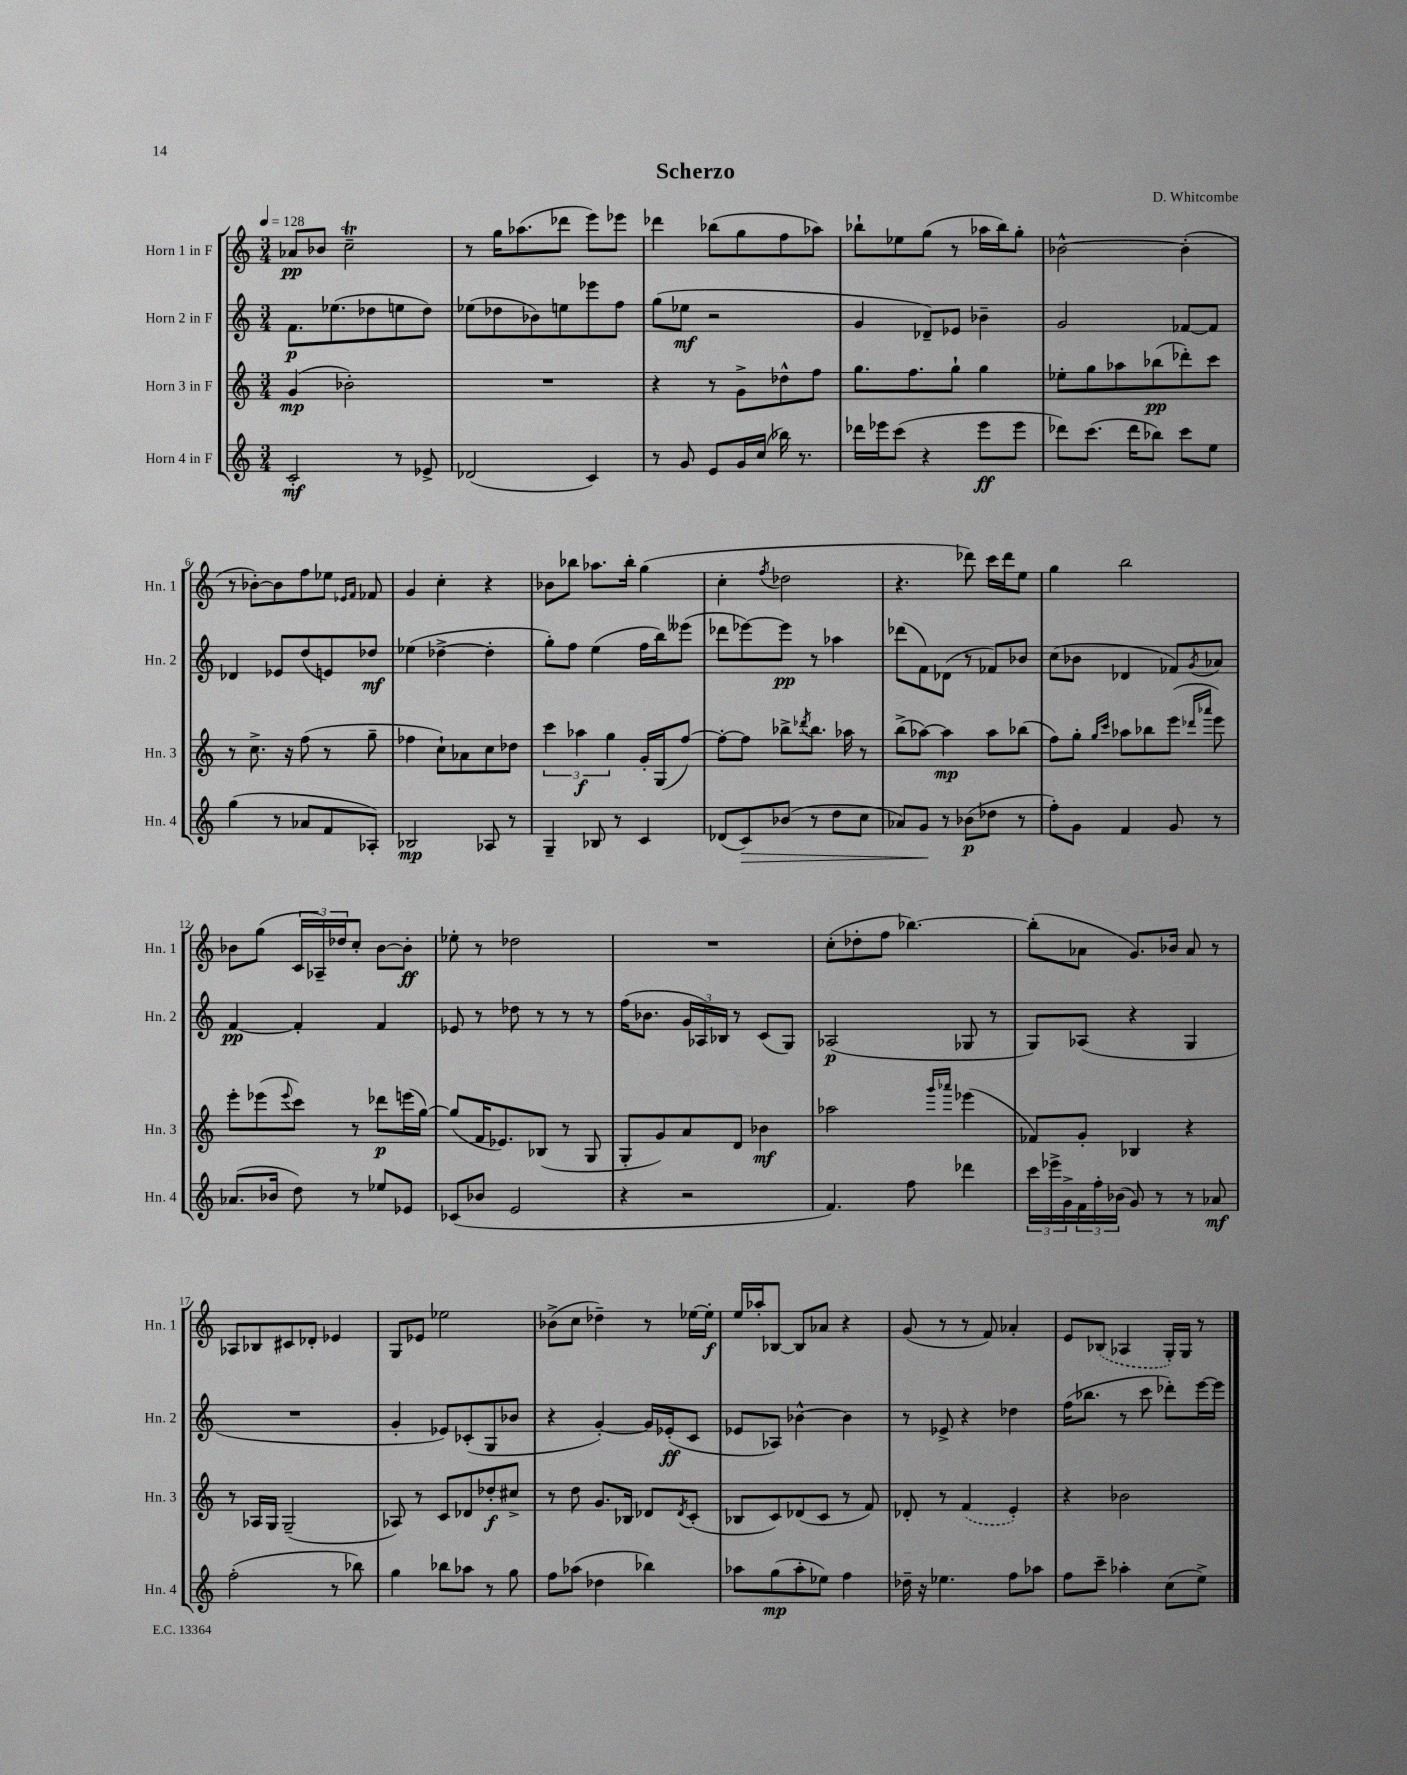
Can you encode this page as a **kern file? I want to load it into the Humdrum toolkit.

**kern	**kern	**kern	**kern
*staff4	*staff3	*staff2	*staff1
*clefG2	*clefG2	*clefG2	*clefG2
*k[]	*k[]	*k[]	*k[]
*M3/4	*M3/4	*M3/4	*M3/4
*MM128	*MM128	*MM128	*MM128
2c'/	(4g/	8.f\L	8a-/L
.	.	.	8b-/J
.	.	(8.ee-\	.
.	2b-'\)	.	2cc~\
.	.	8dd-\	.
8r	.	8ee\	.
8e-^/	.	8dd-\J)	.
=	=	=	=
(2d-/	2.r	(8ee-\L	8r
.	.	8dd-\	16gg\LK
.	.	.	(8.aa-\
.	.	8b-\)	.
.	.	8ee\	8ddd-\J
4c/)	.	8eee-\	8eee\L)
.	.	8ff\J	8eee-\J
=	=	=	=
8r	4r	(8gg\L	4ddd-\
8g/	.	8ee-\J	.
8e/L	8r	2r	(8bb-\L
16g/L	8g^\L	.	8gg\
(16cc/JJ	.	.	.
16bb-\)	8dd-^^\	.	8ff\
8.r	.	.	.
.	8ff\J	.	8aa-\J)
=	=	=	=
16ddd-\LL	8.gg\L	4g/	8bb-`\L
16eee-\J	.	.	.
(8ccc\J	.	.	8ee-\
.	8.ff\	.	.
4r	.	8d-~/L)	(8gg\J
.	8gg`\J	8e-/J	8r
8eee-\L	4gg\	4b-~\	16aa-\LL
.	.	.	16bb-\J)
8eee-\J	.	.	8gg'\J
=	=	=	=
8ddd-\L)	8ee-'\L	2g/	[2b-^^\
(8.ccc\J	8gg\	.	.
.	8aa-\	.	.
16ddd-\LK	.	.	.
8bb-\J)	(8bb-\	.	.
8ccc\L	8ddd-'\)	[8f-/L	(4b-'\]
8ee\J	8ccc\J	8f-/]J	.
=	=	=	=
(4gg\	8r	4d-/	8r
.	8.cc^\	.	[8b-'\L)
8r	.	8e-/L	8b-\]
.	16r	.	.
8a-/L	(8ff\	(8dd/	8ff\
8f/	8r	8e/)	8ee-\J
.	.	.	16qqe-/LL
.	.	.	16qqf/JJ
8A-'/J)	8gg~\	8dd-/J	8f-/
=	=	=	=
2B-/	4ff-\	(4ee-\	4g/
.	8cc`\L)	[4dd-^\	4cc'\
.	8a-\	.	.
8A-/	8cc\	4dd-'\]	4r
8r	8dd-\J	.	.
=	=	=	=
4G~/	6ccc\	8gg'\L)	8b-\L
.	.	8ff\J	8bb-\J
.	6aa-\	.	.
8B-/	.	(4ee\	8.aa-\L
.	6gg\	.	.
8r	.	.	.
.	.	.	16bb-'\Jk
4c/	16g'/LL	16ff\LL	(4gg\
.	(16G/J	16bb\J)	.
.	[8ff/J)	(8eee--\J	.
=	=	=	=
(8d-/L	8ff'\_L	8ddd-\L	4cc'\
8c/)	8ff\]J	[8eee-\)	.
.	.	.	8qff/
(8b-/J	8bb-^\L	8eee-\]J	2dd-\
.	8qddd-/	.	.
8r	8.bb-\J	8r	.
8dd\L	.	4aa-\	.
.	16aa-\	.	.
8cc\J	8r	.	.
=	=	=	=
8a-/L)	(8bb^\L	(8ddd-\L	4.r
8g/J	[8aa-\J)	8f\)	.
8r	4aa-\]	(8d-\J	.
(8b-\L	.	8r	8ddd-\)
8dd-\J	8aa-\L	8f-/L)	16ccc\LL
.	.	.	16ddd-\J
8r	(8bb-\J	8b-/J	8ee\J
=	=	=	=
8ff'\L)	8ff\L)	(8cc\L	4gg\
8g\J	8gg'\J	8b-\J	.
.	16qqgg/LL	.	.
.	16qqccc/JJ	.	.
4f/	8aa-\L	4d-/	2bb\
.	8bb-\	.	.
8g/	(8eee\J	8f-/L)	.
.	16qqddd-/LL	.	.
.	16qqaaa-/JJ	8qg/	.
8r	8eee\)	8a-/J	.
=	=	=	=
(8.a-/L	8eee'\L	[4f/	8b-\L
.	(8eee-\	.	(8gg\J
16b-/Jk	.	.	.
.	8qqeee-/	.	.
8dd\)	8ccc\J)	4f'/]	24c/LL
.	.	.	24A-~/)
.	.	.	24dd-/J
8r	8r	.	8cc'/J
8ee-/L	8ddd-\L	4f/	[8b-\L
8e-/J	(16eee\L	.	8b-'\]J
.	[16gg\JJ)	.	.
=	=	=	=
(8c-/L	(8gg/]L	8e-/	8ee-'\
8b-/J	16f/K	8r	8r
.	8.e-/)	.	.
2e/	.	8dd-\	2dd-\
.	(8B-/J	8r	.
.	8r	8r	.
.	8G/	8r	.
=	=	=	=
4r	8G'/L	(16ff\LK	2.r
.	.	8.b-\J	.
.	8g/)	.	.
2r	8a/	24g/LL	.
.	.	24A-/)	.
.	.	24B-/JJ	.
.	8d/J	8r	.
.	4b-\	(8c/L	.
.	.	8G/J)	.
=	=	=	=
4.f/)	2aa-\	(2A-/	(8cc'\L
.	.	.	8dd-'\
.	.	.	8ff\J
8ff\	.	.	[4.bb-\)
.	16qqggg/LL	.	.
.	16qqaaa-/JJ	.	.
4ddd-\	(4eee-\	8G-/	.
.	.	8r	.
=	=	=	=
24ccc\LL	8f-/L)	8G/L)	(8bb-'\]L
24eee-^\	.	.	.
24g^\	.	.	.
24f\	8g'/J	(8A-/J	8a-\J
24ff'\	.	.	.
(24b-\JJ	.	.	.
8g/)	4B-/	4r	8.g/L)
8r	.	.	.
.	.	.	16b-/Jk
8r	4r	4G/	8a-/
8a-/	.	.	8r
=	=	=	=
(2ff'\	8r	2.r	8A-/L
.	16A-/LL	.	8B-/
.	16G/JJ	.	.
.	(2G~/	.	8c#/
.	.	.	8d-'/J
8r	.	.	4e-/
8bb-\)	.	.	.
=	=	=	=
4gg\	8A-/)	4g'/	8G/L
.	8r	.	8e-/J
8bb-\L	8c/L	8e-/L)	2ee-\
8aa-\J	8d-/	(8c-'/	.
8r	8dd-'/	8G/	.
8gg\	8cc#^/J	8b-/J	.
=	=	=	=
8ff\L	8r	4r	(8b-^\L
(8aa-\J	8dd\	.	8cc\J
4dd-\	8.g/L	[4g'/)	4dd-~\)
.	16B-/Jk	.	.
4bb-\)	8d-/L	16g/]LL	8r
.	.	(16e-'/J	.
.	8qd-/	.	.
.	(8c'/J	8c/J	[16ee-\LL
.	.	.	16ee-'\]JJ
=	=	=	=
8aa-\L	8B-/L	8e-/L	16ee/LL
.	.	.	16aa-'/J
(8gg\	8c/)	8A-/J)	[8B-/J
8aa-'\	(8d-/	[4b-^^\	8B-/]L
8ee-\J)	8c/J	.	8a-/J
4ff\	8r	4b-\]	4r
.	8f/)	.	.
=	=	=	=
16dd-~\	8d-'/	8r	(8g/
16r	.	.	.
4.ee-\	8r	8e-^/	8r
.	(4f/	4r	8r
.	.	.	8f/)
8ff\L	4e'/)	4dd-\	4a-'/
8aa-\J	.	.	.
=	=	=	=
8ff\L	4r	(16ff\LK	8e/L
.	.	8.bb-\J	.
8ccc~\J	.	.	(8B-/J
4aa-'\	2b-\	8r	4A-/
.	.	8ccc\	.
(8cc\L	.	8ddd-'\L)	16G'/LL)
.	.	.	16G/JJ
8ee^\J)	.	[16eee\L	8r
.	.	16eee\]JJ	.
==	==	==	==
*-	*-	*-	*-
